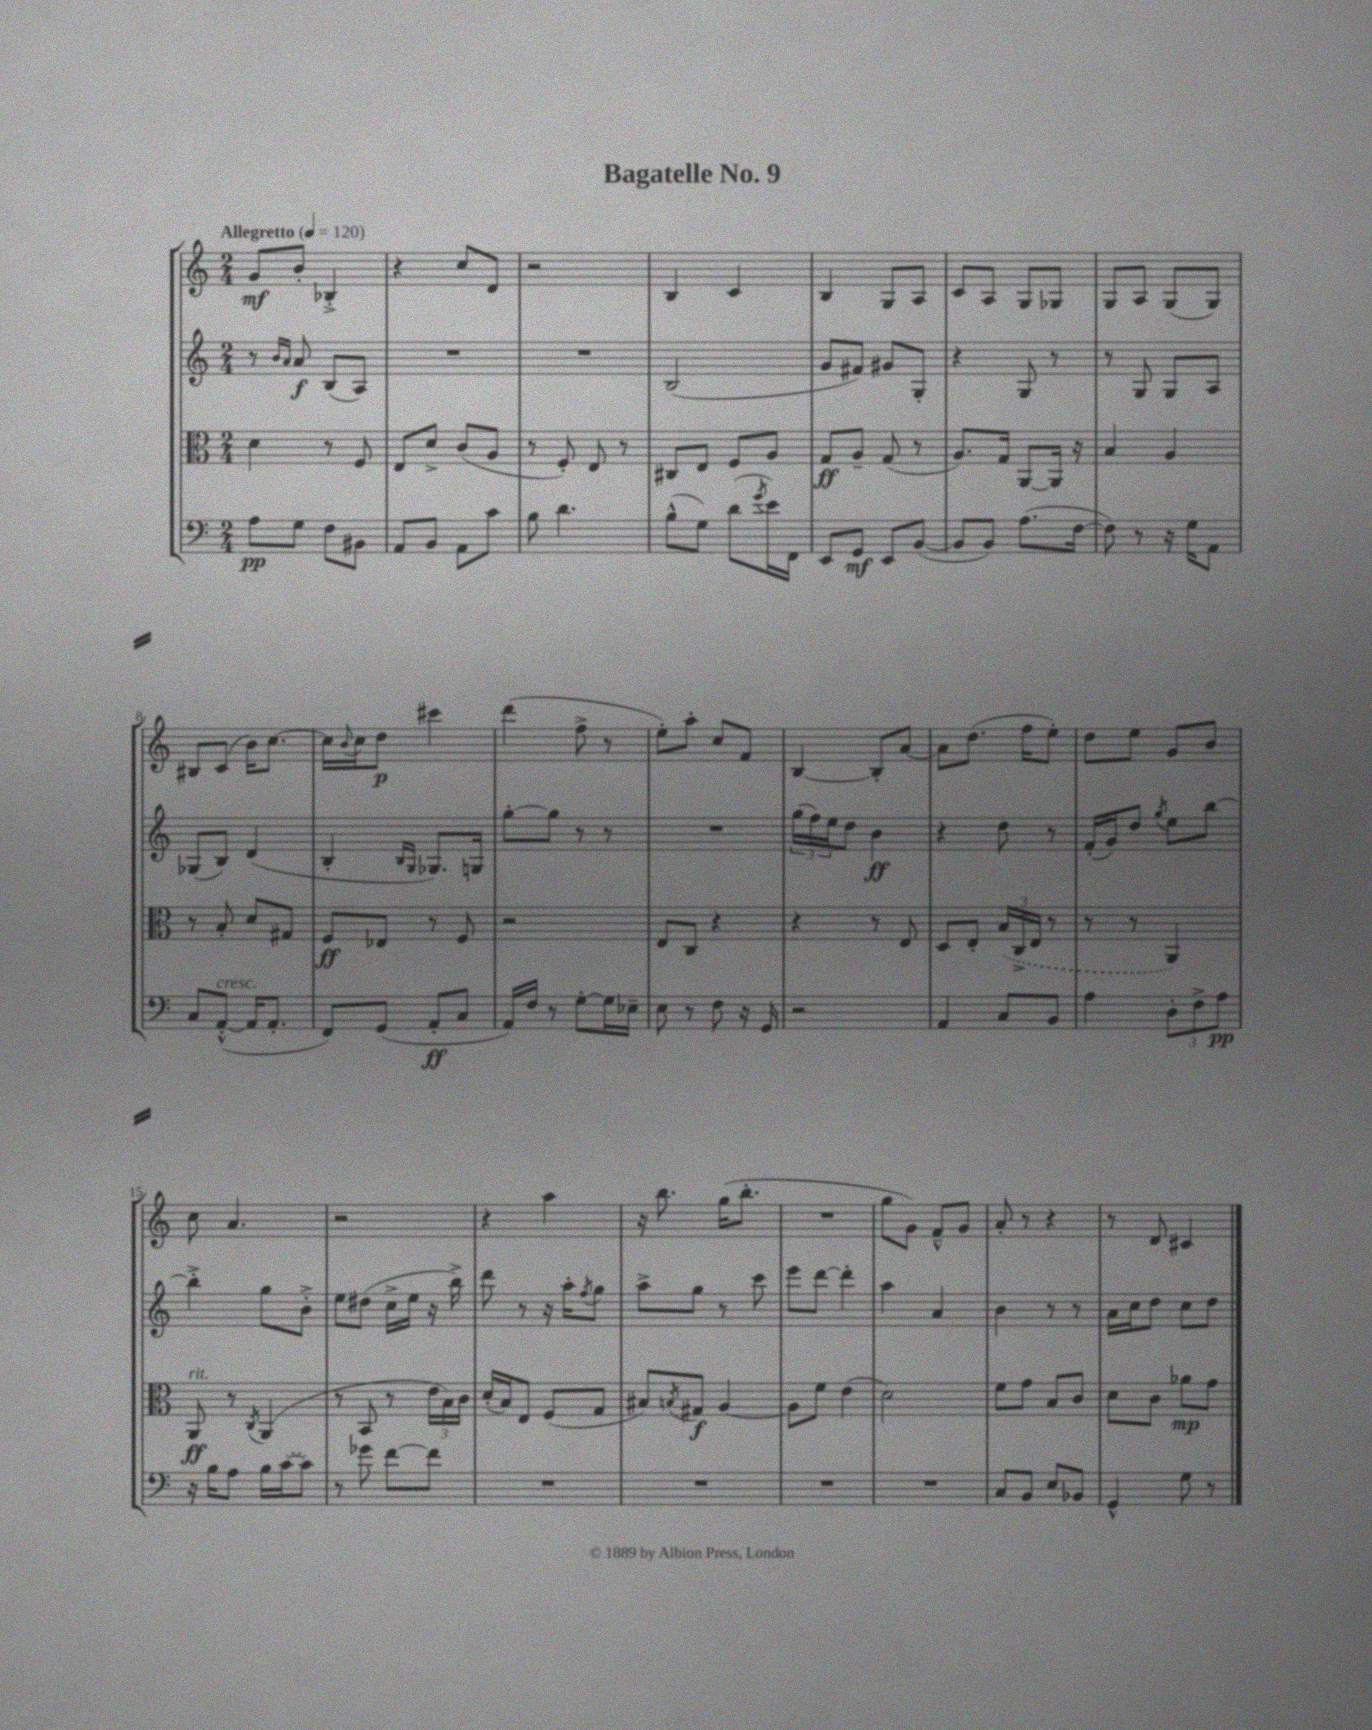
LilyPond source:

\header { title = "Bagatelle No. 9" }
<<
\new StaffGroup <<
\new Staff = "s0" {
    \clef treble \key c \major \numericTimeSignature \time 2/4 \tempo "Allegretto" 4 = 120
    g'8\mf b'8-. bes4-.-> |
    r4 c''8 d'8 |
    r2 |
    b4 c'4 |
    b4 g8 a8 |
    c'8 a8 g8 ges8 |
    g8 a8 g8( g8) |
    bis8 c'8( b'16) c''8.~ |
    c''16 \appoggiatura { b'8 } c''16 d''8\p cis'''4 |
    d'''4( f''8-> r8 |
    e''8-.) a''8-. c''8 f'8 |
    b4~ b8-. a'8~ |
    a'8 d''8.( f''16 e''8-.) |
    d''8 e''8 g'8 b'8 |
    c''8 a'4. |
    r2 |
    r4 a''4 |
    r16 b''8. g''16( b''8.-. |
    R2 |
    g''8 g'8) f'8---^ g'8 |
    a'8-. r8 r4 |
    r8 d'8 cis'4 \bar "|." |
}
\new Staff = "s1" {
    \clef treble \key c \major \numericTimeSignature \time 2/4
    r8 \grace { b'16 a'16 } a'8\f b8( a8) |
    R2 |
    R2 |
    b2( |
    g'8 fis'8) gis'8 g8-. |
    r4 g8 r8 |
    r8 g8 g8 a8 |
    ges8( b8) d'4( |
    b4-. \grace { b16 g16 } ges8.) g16 |
    g''8~-. g''8 r8 r8 |
    R2 |
    \tuplet 3/2 { g''16( f''16) e''16 } d''8 b'4\ff |
    r4 d''8 r8 |
    f'16-.( g'16) d''8 \acciaccatura { g''8 } e''8 b''8~ |
    b''4-.-> g''8 b'8-.-> |
    e''8 dis''8( c''16-> e''16 r16 b''16->) |
    d'''8 r8 r16 a''16-. \acciaccatura { f''8 } g''8 |
    a''8-> g''8 r8 c'''8 |
    e'''8 d'''8~ d'''4-. |
    a''4 a'4 |
    b'4 r8 r8 |
    a'16 c''16 d''8 c''8 d''8 \bar "|." |
}
\new Staff = "s2" {
    \clef alto \key c \major \numericTimeSignature \time 2/4
    d'4 r8 f8 |
    e8 d'8-> c'8( a8 |
    r8 f8-.) e8 r8 |
    cis8 e8 f8 a8 |
    g8\ff a8-- g8( r8 |
    a8.) g16 a,8~ a,16 r16 |
    b4 a4 |
    r8 b8-. d'8 gis8 |
    f8\ff ees8 r8 f8 |
    r2 |
    e8 c8 r4 |
    r4 r8 e8 |
    d8 e8-. \tuplet 3/2 { \once \slurDashed b16( c16-> e16 } r8 |
    r8 r8 a,4) |
    a,8\ff^\markup { \italic "rit." } r8 \acciaccatura { c8 } a,4( |
    r8 b,8 r8 \tuplet 3/2 { e'16 b16) c'16 } |
    d'16-.( b16) e8 f8( g8 |
    bis8) \acciaccatura { b8 } gis8\f a4~ |
    a8 f'8 e'4( |
    d'2) |
    f'8 g'8 b8 c'8 |
    d'8 c'8 aes'8\mp g'8 \bar "|." |
}
\new Staff = "s3" {
    \clef bass \key c \major \numericTimeSignature \time 2/4
    a8\pp g8 f8 bis,8 |
    a,8 b,8 a,8 c'8 |
    b8 d'4. |
    b8-^( g8) d'8( \acciaccatura { g'8 } e'16) f,16 |
    e,8 g,8\mf e,8 b,8~( |
    b,8 b,8) a8.( f16~ |
    f8) r8 r16 g16 a,8 |
    c8 a,8~-.-^^\markup { \italic "cresc." }( a,16 a,8.-. |
    f,8) g,8( a,8-.\ff c8 |
    a,16) f16 r8 g8~-. g16 ees16-- |
    e8 r8 f8 r16 g,16 |
    r2 |
    a,4 c8 b,8 |
    a4 \tuplet 3/2 { d8-. f8-> a8\pp } |
    r16 b16 a8 b16 \once \slurDashed c'16~( c'8) |
    r8 ges'8 f'8~ f'8 |
    R2 |
    R2 |
    R2 |
    R2 |
    c8 b,8 e8 bes,8 |
    g,4-^ g8 r8 \bar "|." |
}
>>
>>
